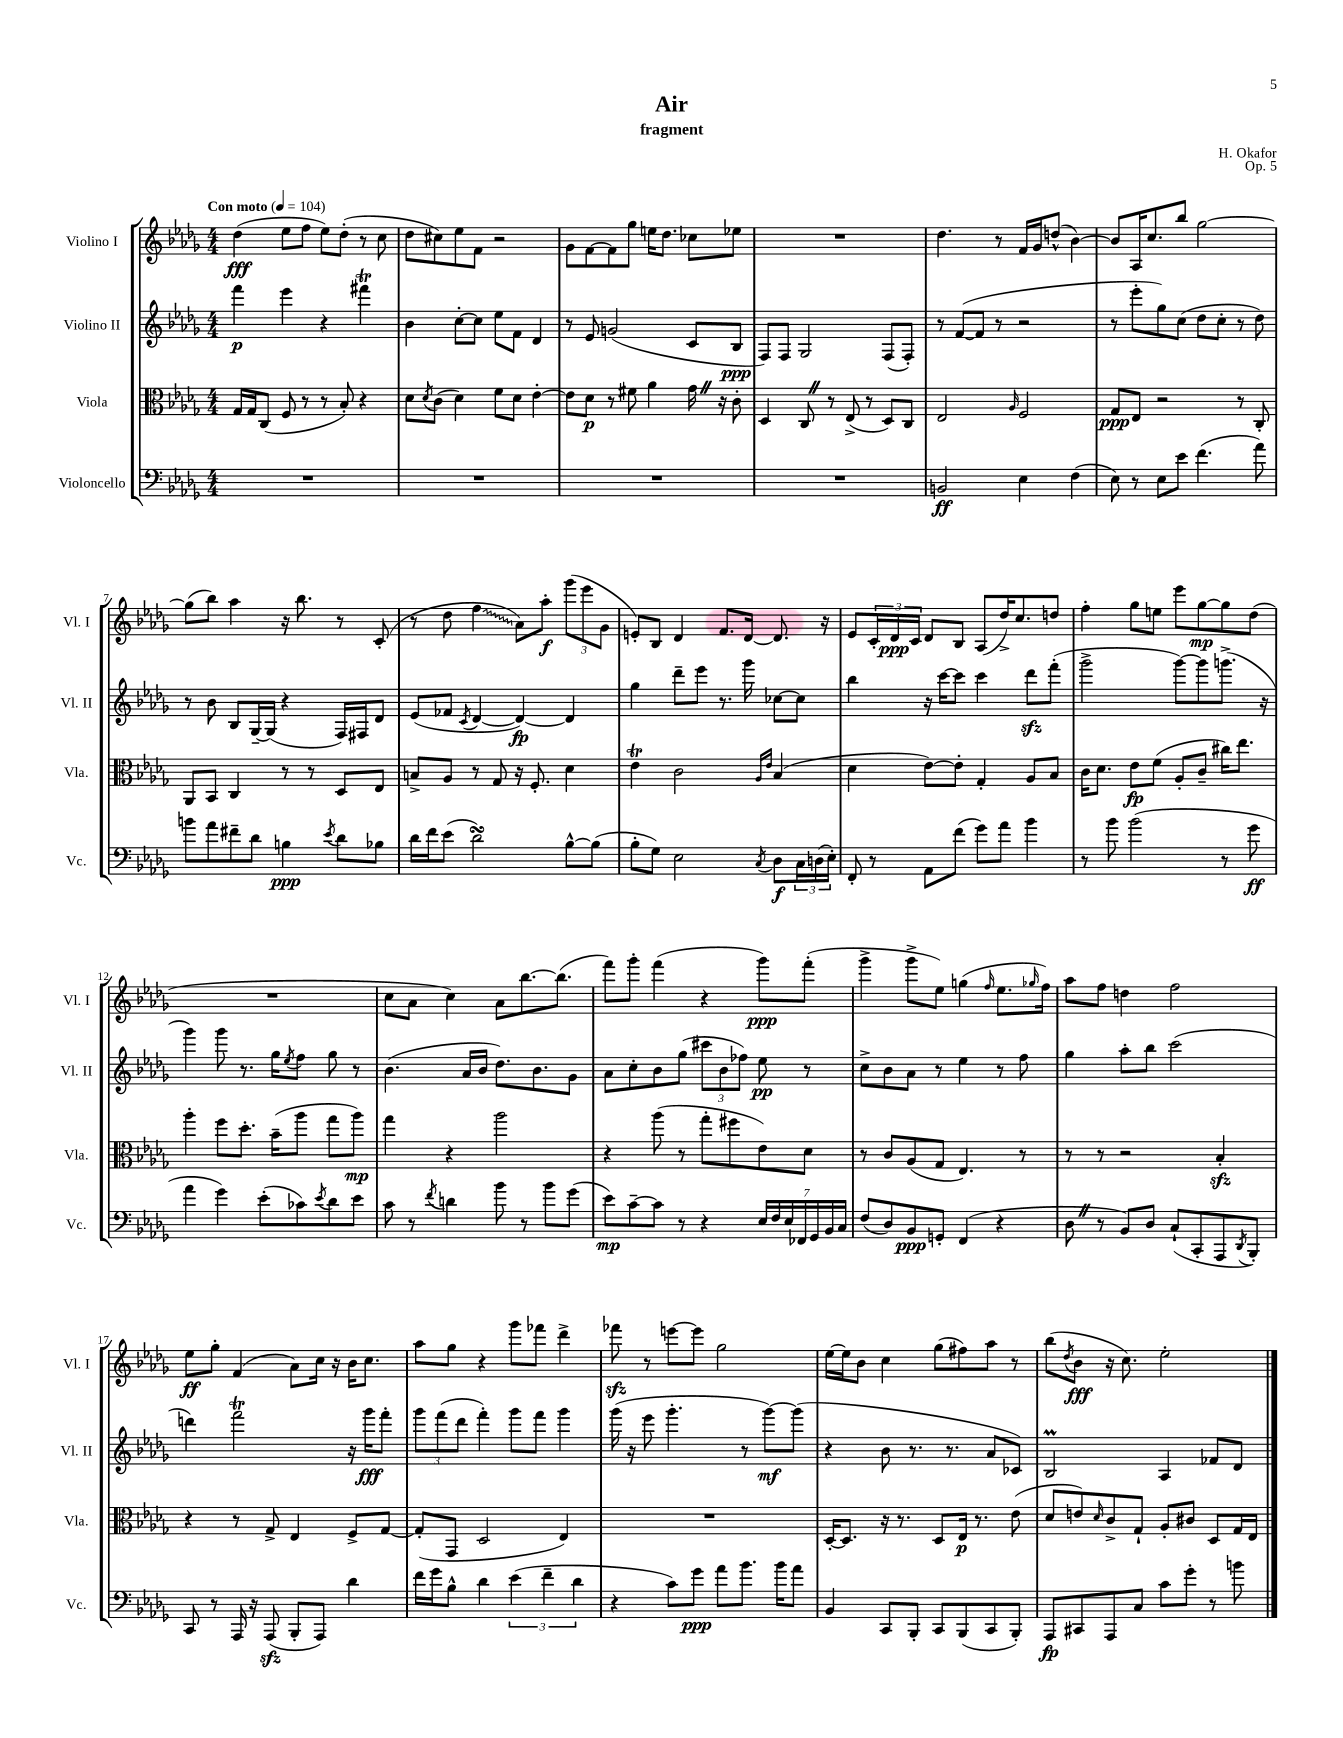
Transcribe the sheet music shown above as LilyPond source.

\header { title = "Air" composer = "H. Okafor" subtitle = "fragment" opus = "Op. 5" }
<<
\new StaffGroup <<
\new Staff = "s0" \with { instrumentName = "Violino I" shortInstrumentName = "Vl. I" } {
    \clef treble \key des \major \numericTimeSignature \time 4/4 \tempo "Con moto" 4 = 104
    des''4\fff( ees''8 f''8 ees''8) des''8-.( r8 c''8 |
    des''8 cis''8) ees''8 f'8 r2 |
    ges'8 f'8~ f'8 ges''8 e''16 des''8. ces''8 ees''8 |
    R1 |
    des''4. r8 f'16 ges'16 d''8-^( bes'4~) |
    bes'8 aes16 c''8. bes''8 ges''2~ |
    ges''8( bes''8) aes''4 r16 bes''8. r8 c'8-.( |
    r8 des''8 \once \override Glissando.style = #'zigzag f''4\glissando aes'8) aes''8-.\f \tuplet 3/2 { ges'''8( ees'''8 ges'8 } |
    e'8-.) bes8 des'4 f'8. des'16~ des'8. r16 |
    ees'8 \tuplet 3/2 { c'16-. des'16\ppp c'16 } des'8 bes8 aes8( des''16->) c''8. d''8 |
    f''4-. ges''8 e''8 ees'''8 ges''8~\mp ges''8 des''8( |
    R1 |
    c''8 aes'8 c''4) aes'8 bes''8.~ bes''8.( |
    f'''8) ges'''8-. f'''4( r4 ges'''8\ppp) f'''8-.( |
    ges'''4-> ges'''8-> ees''8) g''4( \grace { f''16 } ees''8. \grace { ges''16 } f''16) |
    aes''8 f''8 d''4 f''2 |
    ees''8\ff ges''8-. f'4( aes'8) c''16 r16 bes'16 c''8. |
    aes''8 ges''8 r4 ges'''8 fes'''8 des'''4-> |
    fes'''8\sfz r8 e'''8~ e'''8 ges''2 |
    ees''16~ ees''16 bes'8 c''4 ges''8( fis''8) aes''8 r8 |
    bes''8( \acciaccatura { des''8 } bes'8\fff r16 c''8.) ees''2-. \bar "|." |
}
\new Staff = "s1" \with { instrumentName = "Violino II" shortInstrumentName = "Vl. II" } {
    \clef treble \key des \major \numericTimeSignature \time 4/4
    f'''4\p ees'''4 r4 fis'''4\trill |
    bes'4 c''8~-. c''8 ees''8 f'8 des'4 |
    r8 ees'8 g'2( c'8 bes8\ppp |
    f8) f8 ges2 f8( f8-.) |
    r8 f'8~( f'8 r8 r2 |
    r8 ees'''8-. ges''8) c''8( des''8 c''8-. r8 des''8) |
    r8 bes'8 bes8 ges16~-- ges16( r4 f16) fis16 des'8 |
    ees'8( fes'8 \acciaccatura { c'8 } des'4~ des'4~\fp) des'4 |
    ges''4 des'''8-- ees'''8 r8. ges'''16 ces''8~ ces''8 |
    bes''4 r16 c'''16~ c'''8 c'''4 des'''8\sfz f'''8-.( |
    ges'''2-> ges'''8~) ges'''8 g'''8.->( r16 |
    ges'''4) ges'''8 r8. ges''16 \acciaccatura { ees''8 } f''8 ges''8 r8 |
    bes'4.( aes'16 bes'16 des''8.) bes'8. ges'8 |
    aes'8 c''8-. bes'8 ges''8( \tuplet 3/2 { cis'''8 bes'8 fes''8) } ees''8\pp r8 |
    c''8-> bes'8 aes'8 r8 ees''4 r8 f''8 |
    ges''4 aes''8-. bes''8 c'''2( |
    d'''4) f'''2\trill r16 ges'''16\fff f'''8-. |
    \tuplet 3/2 { ges'''8 f'''8( des'''8 } f'''4-.) ges'''8 f'''8 ges'''4 |
    ges'''16( r16 ees'''8 ges'''4.-. r8 ges'''8~\mf) ges'''8( |
    r4 bes'8 r8. r8. aes'8 ces'8) |
    bes2\prall aes4 fes'8 des'8 \bar "|." |
}
\new Staff = "s2" \with { instrumentName = "Viola" shortInstrumentName = "Vla." } {
    \clef alto \key des \major \numericTimeSignature \time 4/4
    ges16 ges16 c8( f8 r8 r8 bes8-.) r4 |
    des'8 \acciaccatura { des'8 } c'8( des'4) f'8 des'8 ees'4~-. |
    ees'8 des'8\p r8 fis'8 aes'4 ges'16 \once \override BreathingSign.text = \markup { \musicglyph "scripts.caesura.straight" } \breathe r16 c'8-. |
    des4 c8 \once \override BreathingSign.text = \markup { \musicglyph "scripts.caesura.straight" } \breathe r8 ees8->( r8 des8) c8 |
    ees2 \grace { aes16 } f2 |
    ges8\ppp ees8 r2 r8 c8-. |
    aes,8 bes,8 c4 r8 r8 des8 ees8 |
    b8-> aes8 r8 ges8 r16 f8.-. des'4 |
    ees'4\trill c'2 \grace { aes16 ees'16 } bes4( |
    des'4 ees'8~) ees'8-. ges4-. aes8 bes8 |
    c'16 des'8. ees'8\fp f'8( aes8-. c'8-- cis''16) ees''8. |
    aes''4-. f''8 des''8.-. bes'16--( aes''8 ges''8 aes''8\mp) |
    ges''4 r4 aes''2 |
    r4 aes''8( r8 ges''8-. fis''8 ees'8) des'8 |
    r8 c'8 aes8( ges8 ees4.) r8 |
    r8 r8 r2 bes4-.\sfz |
    r4 r8 ges8-> ees4 f8-> ges8~ |
    ges8-.( ges,8 des2 ees4) |
    R1 |
    des16~-. des8. r16 r8. des8 ees16\p r8. ees'8( |
    des'8 e'8) \grace { des'16 } c'8-> ges8-! aes8-. cis'8 des8 ges16 ees16 \bar "|." |
}
\new Staff = "s3" \with { instrumentName = "Violoncello" shortInstrumentName = "Vc." } {
    \clef bass \key des \major \numericTimeSignature \time 4/4
    R1 |
    R1 |
    R1 |
    R1 |
    b,2\ff ees4 f4( |
    ees8) r8 ees8 ees'8 f'4.( aes'8) |
    b'8 aes'8 fis'8-- des'8 b4\ppp \acciaccatura { ees'8 } des'8 bes8 |
    des'16 f'16 ees'8( des'2\turn) bes8~-^ bes8( |
    bes8-. ges8) ees2 \acciaccatura { c8 } des8\f \tuplet 3/2 { c16 d16( ees16-.) } |
    f,8-. r8 aes,8 f'8( ges'8) aes'8 bes'4 |
    r8 bes'8 bes'2( r8 ges'8\ff |
    aes'4 ges'4) ees'8-.( ces'8) \acciaccatura { ees'8 } des'8 ees'8 |
    c'8 r8 \acciaccatura { f'8 } d'4 bes'8 r8 bes'8 ges'8( |
    ees'8\mp) c'8~-- c'8 r8 r4 \tuplet 7/4 { ees16 f16 ees16 fes,16 ges,16 bes,16 c16 } |
    f8( des8) bes,8\ppp g,8-. f,4( r4 |
    des8 \once \override BreathingSign.text = \markup { \musicglyph "scripts.caesura.straight" } \breathe r8 bes,8) des8 c8-!( c,8-. aes,,8 \acciaccatura { des,8 } bes,,8-.) |
    c,8 r8 aes,,16 r16 aes,,8\sfz( bes,,8-. aes,,8) des'4 |
    f'16 ges'16 bes8-^ des'4 \tuplet 3/2 { ees'4( f'4-- des'4 } |
    r4 c'8) ges'8\ppp aes'8 bes'8. bes'16 aes'8 |
    bes,4 c,8 bes,,8-. c,8 bes,,8( c,8 bes,,8-.) |
    aes,,8\fp cis,8 aes,,8 c8 c'8 ges'8-. r8 b'8 \bar "|." |
}
>>
>>
